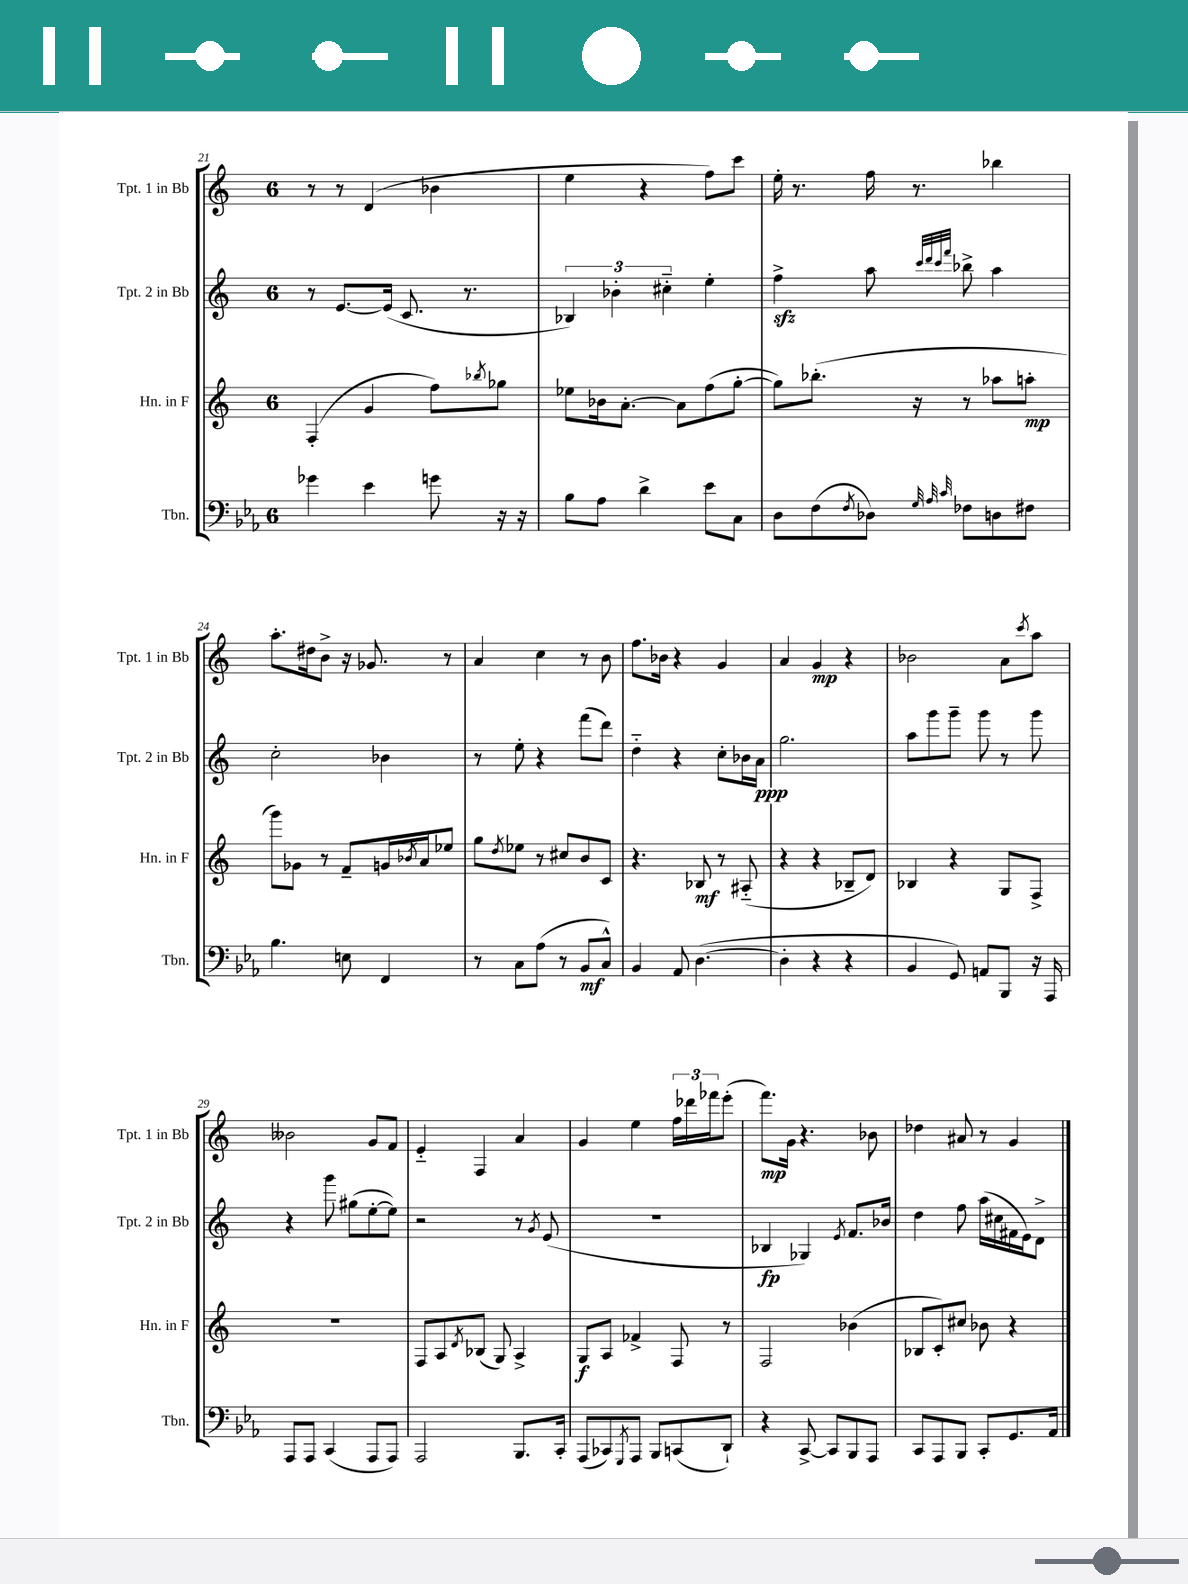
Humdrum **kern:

**kern	**dynam	**kern	**dynam	**kern	**dynam	**kern	**dynam
*part4	*part4	*part3	*part3	*part2	*part2	*part1	*part1
*staff4	*staff4	*staff3	*staff3	*staff2	*staff2	*staff1	*staff1
*I"Tbn.	*	*I"Hn. in F	*	*I"Tpt. 2 in Bb	*	*I"Tpt. 1 in Bb	*
*I'Tbn.	*	*I'Hn. in F	*	*I'Tpt. 2 in Bb	*	*I'Tpt. 1 in Bb	*
*clefF4	*	*clefG2	*	*clefG2	*	*clefG2	*
*k[b-e-a-]	*	*k[]	*	*k[]	*	*k[]	*
*M6/8	*	*M6/8	*	*M6/8	*	*M6/8	*
=21	=21	=21	=21	=21	=21	=21	=21
4g-X\	.	(4F'/	.	8r	.	8r	.
.	.	.	.	[8.e/L	.	8r	.
4e-\	.	4g/	.	.	.	(4d/	.
.	.	.	.	(16e/Jk]	.	.	.
.	.	.	.	8.c/	.	.	.
8gn\	.	8ff\L)	.	.	.	4b-X\	.
.	.	.	.	8.r	.	.	.
.	.	8qbb-X/	.	.	.	.	.
16r	.	8gg-X\J	.	.	.	.	.
16r	.	.	.	.	.	.	.
=22	=22	=22	=22	=22	=22	=22	=22
8B-\L	.	8ee-X\L	.	6B-X/)	.	4ee\	.
8A-\J	.	16b-X\k	.	.	.	.	.
.	.	.	.	6b-X'\	.	.	.
.	.	[8.a'\J	.	.	.	.	.
4d^\	.	.	.	.	.	4r	.
.	.	.	.	6cc#X\	.	.	.
.	.	8a\L]	.	.	.	.	.
8e-\L	.	(8ff\	.	4ee'\	.	8ff\L)	.
8C\J	.	[8gg'\J	.	.	.	8ccc\J	.
=23	=23	=23	=23	=23	=23	=23	=23
8D\L	.	8gg\L])	.	4ffzz^\	.	16ee'\	.
.	.	.	.	.	.	8.r	.
(8F\	.	(8.bb-X'\J	.	.	.	.	.
8qF/	.	.	.	.	.	.	.
8D-X\J)	.	.	.	8aa\	.	16ff\	.
.	.	16r	.	.	.	8.r	.
.	.	.	.	32qqccc/LLL	.	.	.
32qqG/	.	.	.	32qqddd/	.	.	.
32qqA-/	.	.	.	32qqccc/	.	.	.
32qqc/	.	.	.	32qqfff/JJJ	.	.	.
8F-X\L	.	8r	.	8bb-X^\	.	.	.
8Dn\	.	8aa-X\L	.	4aa\	.	4bb-X\	.
8F#X\J	.	8aan'\J	mp	.	.	.	.
!!LO:LB:g=z
=24	=24	=24	=24	=24	=24	=24	=24
4.B-\	.	8ggg\L)	.	2cc'\	.	8.aa'\L	.
.	.	8g-X\J	.	.	.	.	.
.	.	.	.	.	.	16dd#X\k	.
.	.	8r	.	.	.	8b^\J	.
8En\	.	8f~/L	.	.	.	16r	.
.	.	.	.	.	.	8.g-X/	.
4FF/	.	16gn/L	.	4b-X\	.	.	.
.	.	8qb-X/	.	.	.	.	.
.	.	16a/J	.	.	.	.	.
.	.	8ee-X/J	.	.	.	8r	.
=25	=25	=25	=25	=25	=25	=25	=25
8r	.	8gg\L	.	8r	.	4a/	.
.	.	8qdd/	.	.	.	.	.
8C\L	.	8ee-X\J	.	8ee'\	.	.	.
(8A-\J	.	8r	.	4r	.	4cc\	.
8r	.	8cc#X/L	.	.	.	.	.
8BB-/L	mf	8b/	.	(8fff\L	.	8r	.
8C^^/J)	.	8c/J	.	8ddd\J)	.	8b\	.
=26	=26	=26	=26	=26	=26	=26	=26
4BB-/	.	4.r	.	4dd\	.	8.ff\L	.
.	.	.	.	.	.	16b-X\Jk	.
8AA-/	.	.	.	4r	.	4r	.
([4.D\	.	8B-X/	mf	.	.	.	.
.	.	8r	.	8cc'\L	.	4g/	.
.	.	(8A#X/	.	16b-X\L	.	.	.
.	.	.	.	16a\JJ	ppp	.	.
=27	=27	=27	=27	=27	=27	=27	=27
4D'\]	.	4r	.	2.gg\	.	4a/	.
4r	.	4r	.	.	.	4g/	mp
4r	.	8B-X~/L	.	.	.	4r	.
.	.	8d/J)	.	.	.	.	.
=28	=28	=28	=28	=28	=28	=28	=28
4BB-/	.	4B-X/	.	8aa\L	.	2b-X\	.
.	.	.	.	8ggg\	.	.	.
8GG/)	.	4r	.	8ggg~\J	.	.	.
8AAn/L	.	.	.	8ggg\	.	.	.
8BBB-/J	.	8G/L	.	8r	.	8a\L	.
.	.	.	.	.	.	8qccc/	.
16r	.	8F^/J	.	8ggg\	.	8aa\J	.
16AAA-/	.	.	.	.	.	.	.
!!LO:LB:g=z
=29	=29	=29	=29	=29	=29	=29	=29
8AAA-/L	.	2.r	.	4r	.	2b--X\	.
8AAA-/J	.	.	.	.	.	.	.
(4CC/	.	.	.	8ggg\	.	.	.
.	.	.	.	(8gg#X\L	.	.	.
8AAA-/L	.	.	.	[8ee'\	.	8g/L	.
8AAA-/J)	.	.	.	8ee\J])	.	8f/J	.
=30	=30	=30	=30	=30	=30	=30	=30
2AAA-/	.	8F/L	.	2r	.	4e/	.
.	.	8A/	.	.	.	.	.
.	.	8qd/	.	.	.	.	.
.	.	(8B-X/J	.	.	.	4F/	.
.	.	8G/)	.	.	.	.	.
8.BBB-/L	.	4A^/	.	8r	.	4a/	.
.	.	.	.	8qg/	.	.	.
.	.	.	.	(8e/	.	.	.
16CC'/Jk	.	.	.	.	.	.	.
=31	=31	=31	=31	=31	=31	=31	=31
(8AAA-/L	.	8G/L	f	2.r	.	4g/	.
8CC-X/)	.	8A/J	.	.	.	.	.
8qGGG/	.	.	.	.	.	.	.
8AAA-/J	.	4f-X^/	.	.	.	4ee\	.
8BBB-/L	.	.	.	.	.	.	.
(8CCn/	.	8F/	.	.	.	24ff\LL	.
.	.	.	.	.	.	24ddd-X\	.
.	.	.	.	.	.	24fff-X\J	.
8DD`/J)	.	8r	.	.	.	(8eee'\J	.
=32	=32	=32	=32	=32	=32	=32	=32
4r	.	2F/	.	4B-X/	fp	8.fff\L)	mp
.	.	.	.	.	.	16g\Jk	.
[8CC^/	.	.	.	4G-X/)	.	4.r	.
8CC/L]	.	.	.	.	.	.	.
.	.	.	.	8qe/	.	.	.
8BBB-/	.	(4b-X\	.	8.f/L	.	.	.
8AAA-/J	.	.	.	.	.	8b-X\	.
.	.	.	.	16b-X/Jk	.	.	.
=33	=33	=33	=33	=33	=33	=33	=33
8CC/L	.	8B-X/L	.	4dd\	.	4dd-X\	.
8AAA-/	.	8c'/)	.	.	.	.	.
8BBB-/J	.	8cc#X/J	.	8ff\	.	8a#X/	.
8CC'/L	.	8b-X\	.	(16aa\LL	.	8r	.
.	.	.	.	16cc#X\	.	.	.
8.GG/	.	4r	.	16f#X\	.	4g/	.
.	.	.	.	16e\J)	.	.	.
.	.	.	.	8d^\J	.	.	.
16AA-/Jk	.	.	.	.	.	.	.
==	==	==	==	==	==	==	==
*-	*-	*-	*-	*-	*-	*-	*-
